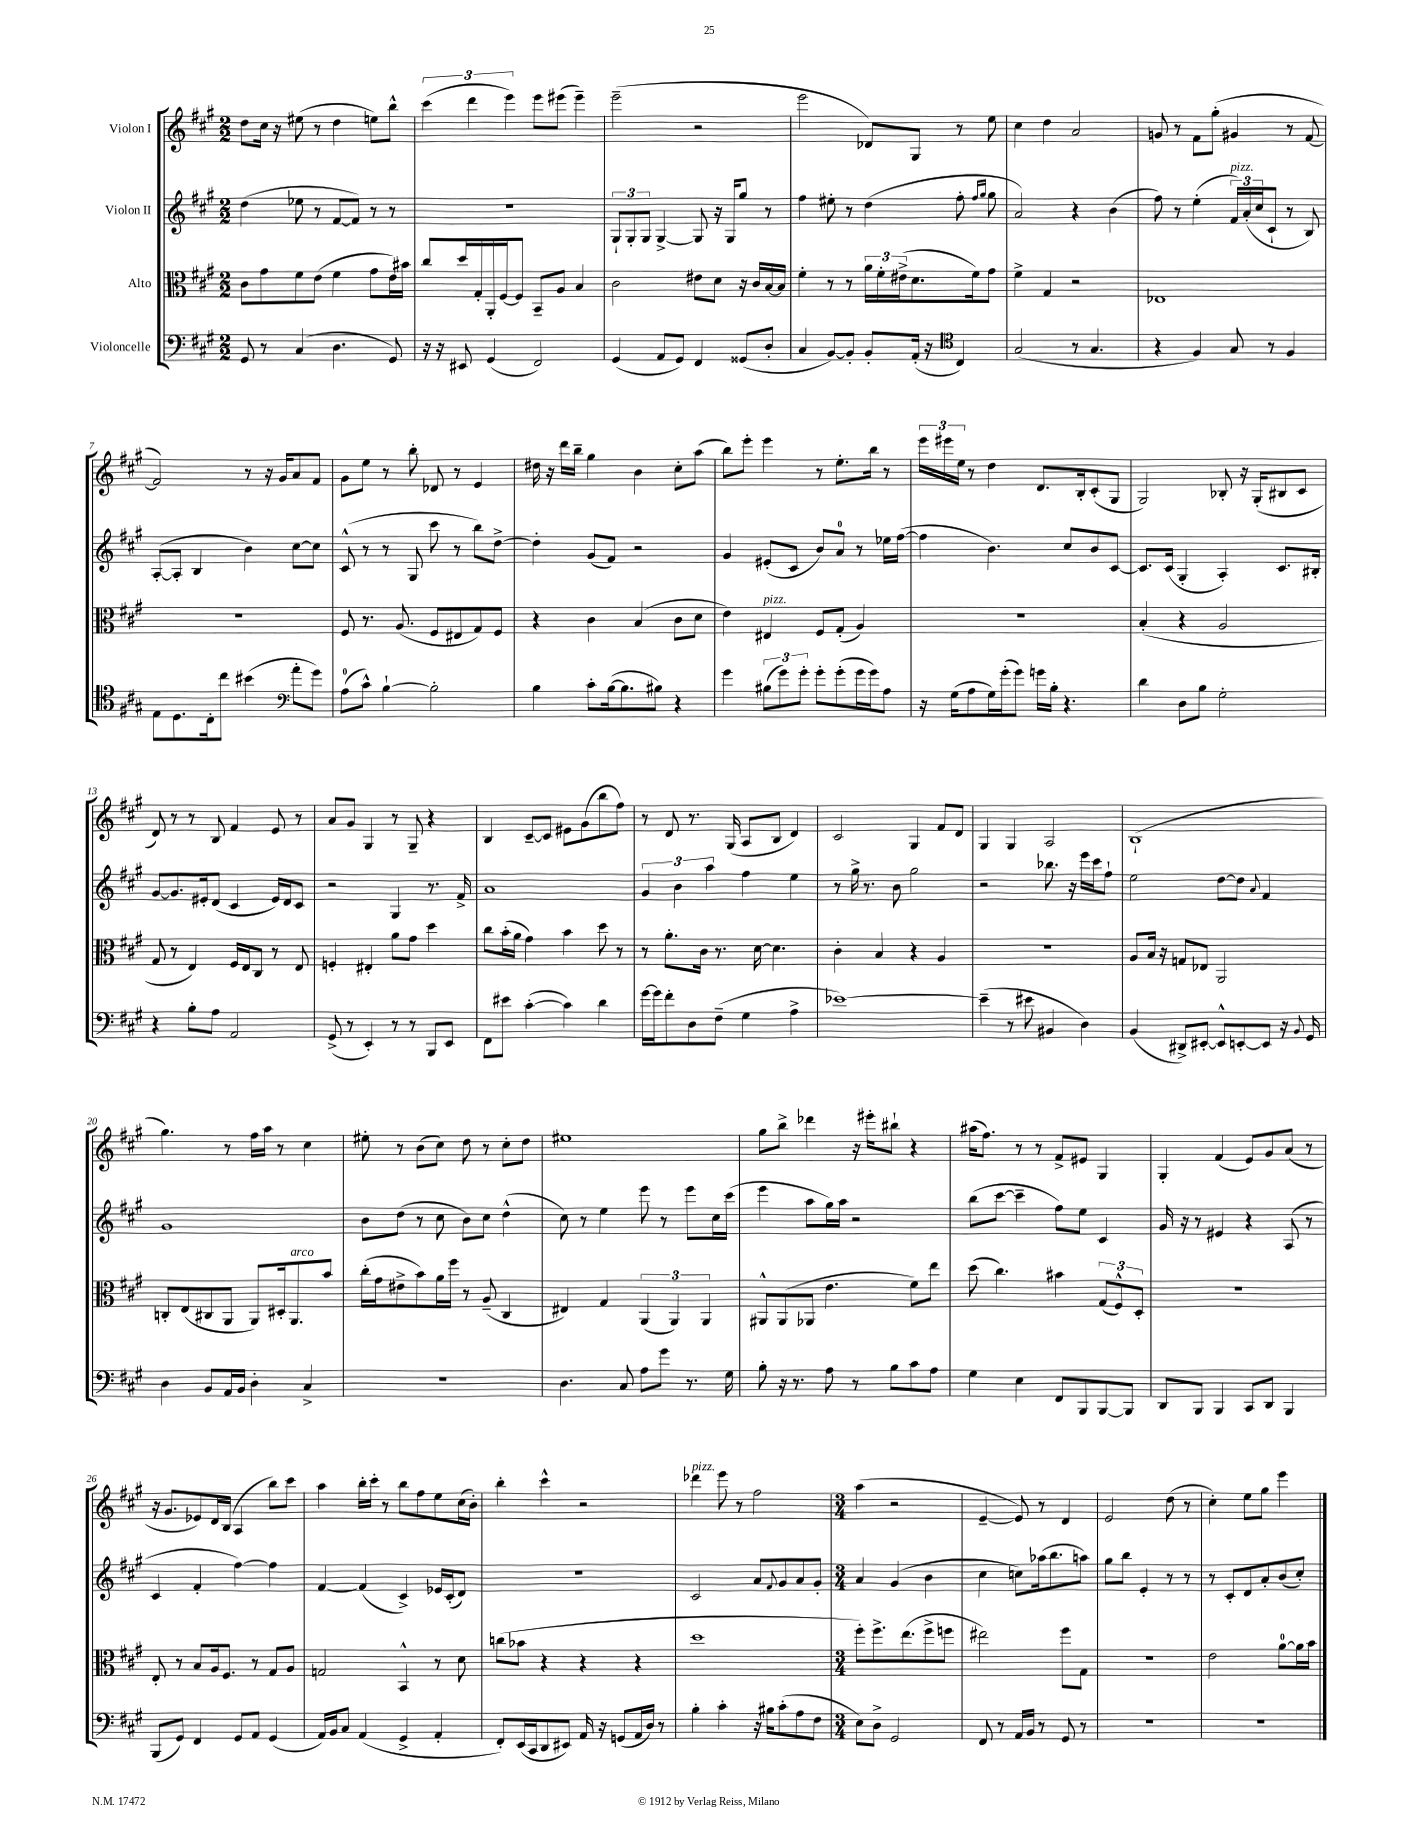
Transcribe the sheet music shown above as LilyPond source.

<<
\new StaffGroup <<
\new Staff = "s0" \with { instrumentName = "Violon I" } {
    \clef treble \key a \major \numericTimeSignature \time 2/2
    d''8 cis''16 r16 eis''8( r8 d''4 e''8) b''8-^ |
    \tuplet 3/2 { cis'''4( d'''4 e'''4) } e'''8 eis'''8( eis'''4--) |
    e'''2--( r2 |
    e'''2 des'8) gis8 r8 e''8 |
    cis''4 d''4 a'2 |
    g'8 r8 fis'8 gis''8-.( gis'4 r8 fis'8~ |
    fis'2) r8 r16 gis'16 a'8 fis'8 |
    gis'8 e''8 r8 b''8-. des'8 r8 e'4 |
    dis''16 r16 d'''16 b''16-- gis''4 b'4 cis''8-. a''8( |
    b''8) e'''8-. e'''4 r8 e''8.-. b''16 r8 |
    \tuplet 3/2 { e'''16 eis'''16 e''16 } r8 d''4 d'8. b16-. cis'8-.( gis8 |
    gis2) bes8-. r16 gis16-.( bis8 cis'8 |
    d'8) r8 r8 b8 fis'4 e'8 r8 |
    a'8 gis'8 gis4 r8 gis8-- r4 |
    b4 cis'8~-- cis'8 eis'8 gis'8( b''8 fis''8) |
    r8 d'8 r8. gis16( a8 b8 d'4) |
    cis'2 gis4 fis'8 d'8 |
    gis4 gis4 a2 |
    b1-!( |
    gis''4.) r8 fis''16 a''16 r8 cis''4 |
    eis''8-. r8 b'8( cis''8) d''8 r8 cis''8-. d''8 |
    eis''1 |
    gis''8 b''8-> des'''4 r16 eis'''16-. bis''8-! r4 |
    ais''16( fis''8.) r8 r8 fis'8-> eis'8 gis4 |
    gis4-. fis'4( e'8) gis'8 a'8( r8 |
    r16 gis'8. ees'8) d'16 b16( a4 b''8) cis'''8 |
    a''4 b''16-. cis'''16-. r8 b''8 fis''8 e''8 cis''16( b'16-.) |
    b''4-. cis'''4-^ r2 |
    des'''4^\markup { \italic "pizz." } e'''8 r8 fis''2 |
    \numericTimeSignature \time 3/4 a''4( r2 |
    e'4~-- e'8) r8 d'4 |
    e'2 d''8( r8 |
    cis''4-.) e''8 gis''8 e'''4 \bar "|." |
}
\new Staff = "s1" \with { instrumentName = "Violon II" } {
    \clef treble \key a \major \numericTimeSignature \time 2/2
    d''4( ees''8 r8 fis'8~ fis'8) r8 r8 |
    r1 |
    \tuplet 3/2 { gis8-! gis8-. gis8 } gis4~-> gis8 r16 gis16 gis''8 r8 |
    fis''4 eis''8-. r8 d''4( fis''8-. \grace { fis''16 gis''16 } gis''8 |
    a'2) r4 b'4( |
    fis''8) r8 e''4-.( \tuplet 3/2 { fis'16^\markup { \italic "pizz." }) a'16-.( cis''16 } cis'8-! r8 b8) |
    a8~-.( a8-. b4 b'4) cis''8~ cis''8 |
    cis'8-^( r8 r8 gis8 cis'''8 r8 b''8) d''8~-> |
    d''4-. gis'8( fis'8) r2 |
    gis'4 eis'8-.( cis'8 b'8) a'8-0 r8 ees''16 fis''16~( |
    fis''4 b'4.) cis''8 b'8 cis'8~ |
    cis'8. cis'16( gis4-. a4-.) cis'8. bis16-. |
    gis'8~ gis'8. eis'16-. d'8( cis'4 eis'16) d'16 cis'8 |
    r2 gis4 r8. fis'16-> |
    a'1 |
    \tuplet 3/2 { gis'4 b'4 a''4 } fis''4 e''4 |
    r8 gis''16-> r8. b'8 gis''2 |
    r2 bes''8. r16 e'''16 cis'''16 fis''8-! |
    e''2 d''8~ d''8 \appoggiatura { a'8 } fis'4 |
    gis'1 |
    b'8 d''8( r8 cis''8 b'8) cis''8 d''4-^( |
    cis''8) r8 e''4 e'''8 r8 e'''8 cis''16 cis'''16( |
    e'''4 a''8 gis''16) a''16 r2 |
    b''8( cis'''8~ cis'''4-- fis''8) e''8 cis'4 |
    gis'16 r16 r8 eis'4 r4 a8( r8 |
    cis'4 fis'4-. fis''4~) fis''4 |
    fis'4~ fis'4( cis'4->) ees'16 cis'16-.( d'8) |
    R1 |
    cis'2 a'8 \appoggiatura { fis'8 } gis'8 a'8 gis'8-. |
    \numericTimeSignature \time 3/4 a'4 gis'4( b'4 |
    cis''4 c''8) aes''16( b''8. a''8) |
    gis''8 b''8 e'4-. r8 r8 |
    r8 cis'8-. d'8 a'8-. b'8( cis''8-.) \bar "|." |
}
\new Staff = "s2" \with { instrumentName = "Alto" } {
    \clef alto \key a \major \numericTimeSignature \time 2/2
    cis'8 gis'8 fis'8 e'8( fis'4 gis'8 e'16) bis'16 |
    cis''8 d''16 gis16-. a,16-. fis16~ fis8 b,8-- a8 b4 |
    cis'2 eis'8 d'8 r16 cis'16 b16~ b16 |
    fis'4-. r8 r8 \tuplet 3/2 { a'16 fis'16-. eis'16->( } d'8. fis'16) gis'8 |
    fis'4-> gis4 r2 |
    ees1 |
    r1 |
    fis8 r8. a8.( fis8 eis8 gis8) fis8 |
    r4 cis'4 b4( cis'8 d'8 |
    e'4) eis4^\markup { \italic "pizz." } fis8 gis8-.( a4) |
    R1 |
    b4-.( r4 a2 |
    gis8 r8 e4) fis16 e16 cis8 r8 e8 |
    f4-. eis4-. a'8 gis'8 d''4 |
    cis''8 b'16-.( a'16 gis'4) b'4 d''8 r8 |
    r8 a'8.-. cis'16 r8. d'16~ d'4. |
    cis'4-. b4 r4 a4 |
    R1 |
    a8 b16 r16 g8 ees8 a,2 |
    c8-. e8( cis8 a,8 a,8) dis16-. a,8.^\markup { \italic "arco" } b'8 |
    cis''16-.( gis'16 eis'8-> b'8) a'16 fis''16 r8 a8--( cis4 |
    eis4) gis4 \tuplet 3/2 { a,4( a,4) a,4 } |
    ais,8-^ ais,8( aes,8 e'4. fis'8) e''8 |
    d''8( cis''4.) bis'4 \tuplet 3/2 { gis8( fis8-^) d8-. } |
    r1 |
    e8-. r8 b8 a16 fis8. r8 gis8 a8 |
    g2 b,4-^ r8 d'8 |
    c''8( bes'8 r4 r4 r4 |
    d''1 |
    \numericTimeSignature \time 3/4 fis''8-.) fis''8.-> e''8.( fis''8-> f''8 |
    eis''2) fis''8 gis8 |
    R2. |
    e'2 a'8-0~ a'16 b'16 \bar "|." |
}
\new Staff = "s3" \with { instrumentName = "Violoncelle" } {
    \clef bass \key a \major \numericTimeSignature \time 2/2
    gis,8 r8 cis4( d4. gis,8) |
    r16 r16 eis,8 gis,4( fis,2) |
    gis,4( a,8 gis,8) fis,4 gisis,8( d8-. |
    cis4 b,8~) b,8-. b,8-. a,16-.( r16 cis4) |
    \clef tenor gis2( r8 gis4. |
    r4 fis4) gis8 r8 fis4 |
    e8 d8. cis16-. cis''8 bis'4( a'8-. gis'8) |
    \clef bass a8-0( cis'8-^) b4~-! b2-. |
    b4 cis'8-. b16~( b8. bis8) r4 |
    gis'4 \tuplet 3/2 { bis8( gis'8) gis'8-. } gis'8-. gis'8-.( gis'16 gis'16) a8 |
    r16 gis16( a8 gis16) gis'16-.( gis'8) g'16 b16-. r4. |
    d'4 d8 b8 gis2-. |
    r4 b8-. a8 a,2 |
    gis,8->( r8 e,4-.) r8 r8 b,,8 e,8 |
    fis,8 eis'8 cis'4~-.( cis'4) d'4 |
    gis'16~ gis'16 fis'8-. d8 fis8--( gis4 a4-> |
    ees'1~) |
    ees'4--( r8 eis'8 bis,4 d4) |
    b,4( dis,8->) eis,8~-. eis,8-^ e,8~-. e,8 r16 \appoggiatura { b,8 } gis,16 |
    d4 b,8 a,16 b,16 d4-. cis4-> |
    R1 |
    d4. cis8 a8 gis'8 r8. gis16 |
    b8-. r16 r8. a8 r8 b8 cis'8 a8 |
    gis4 e4 fis,8 b,,8 b,,8~ b,,8 |
    d,8 b,,8 b,,4 cis,8 d,8 b,,4 |
    b,,8( gis,8) fis,4 gis,8 a,8 gis,4( |
    a,16) b,16 cis8 a,4( gis,4-> a,4-. |
    fis,8-.) e,16( cis,16 d,8 eis,8) a,16 r16 g,8( a,16 d16) r8 |
    b4-. cis'4-. r16 bis16 cis'8-.( a8 fis8 |
    \numericTimeSignature \time 3/4 e8) d8-> gis,2 |
    fis,8 r8 a,16 b,16 r8 gis,8 r8 |
    R2. |
    R2. \bar "|." |
}
>>
>>
